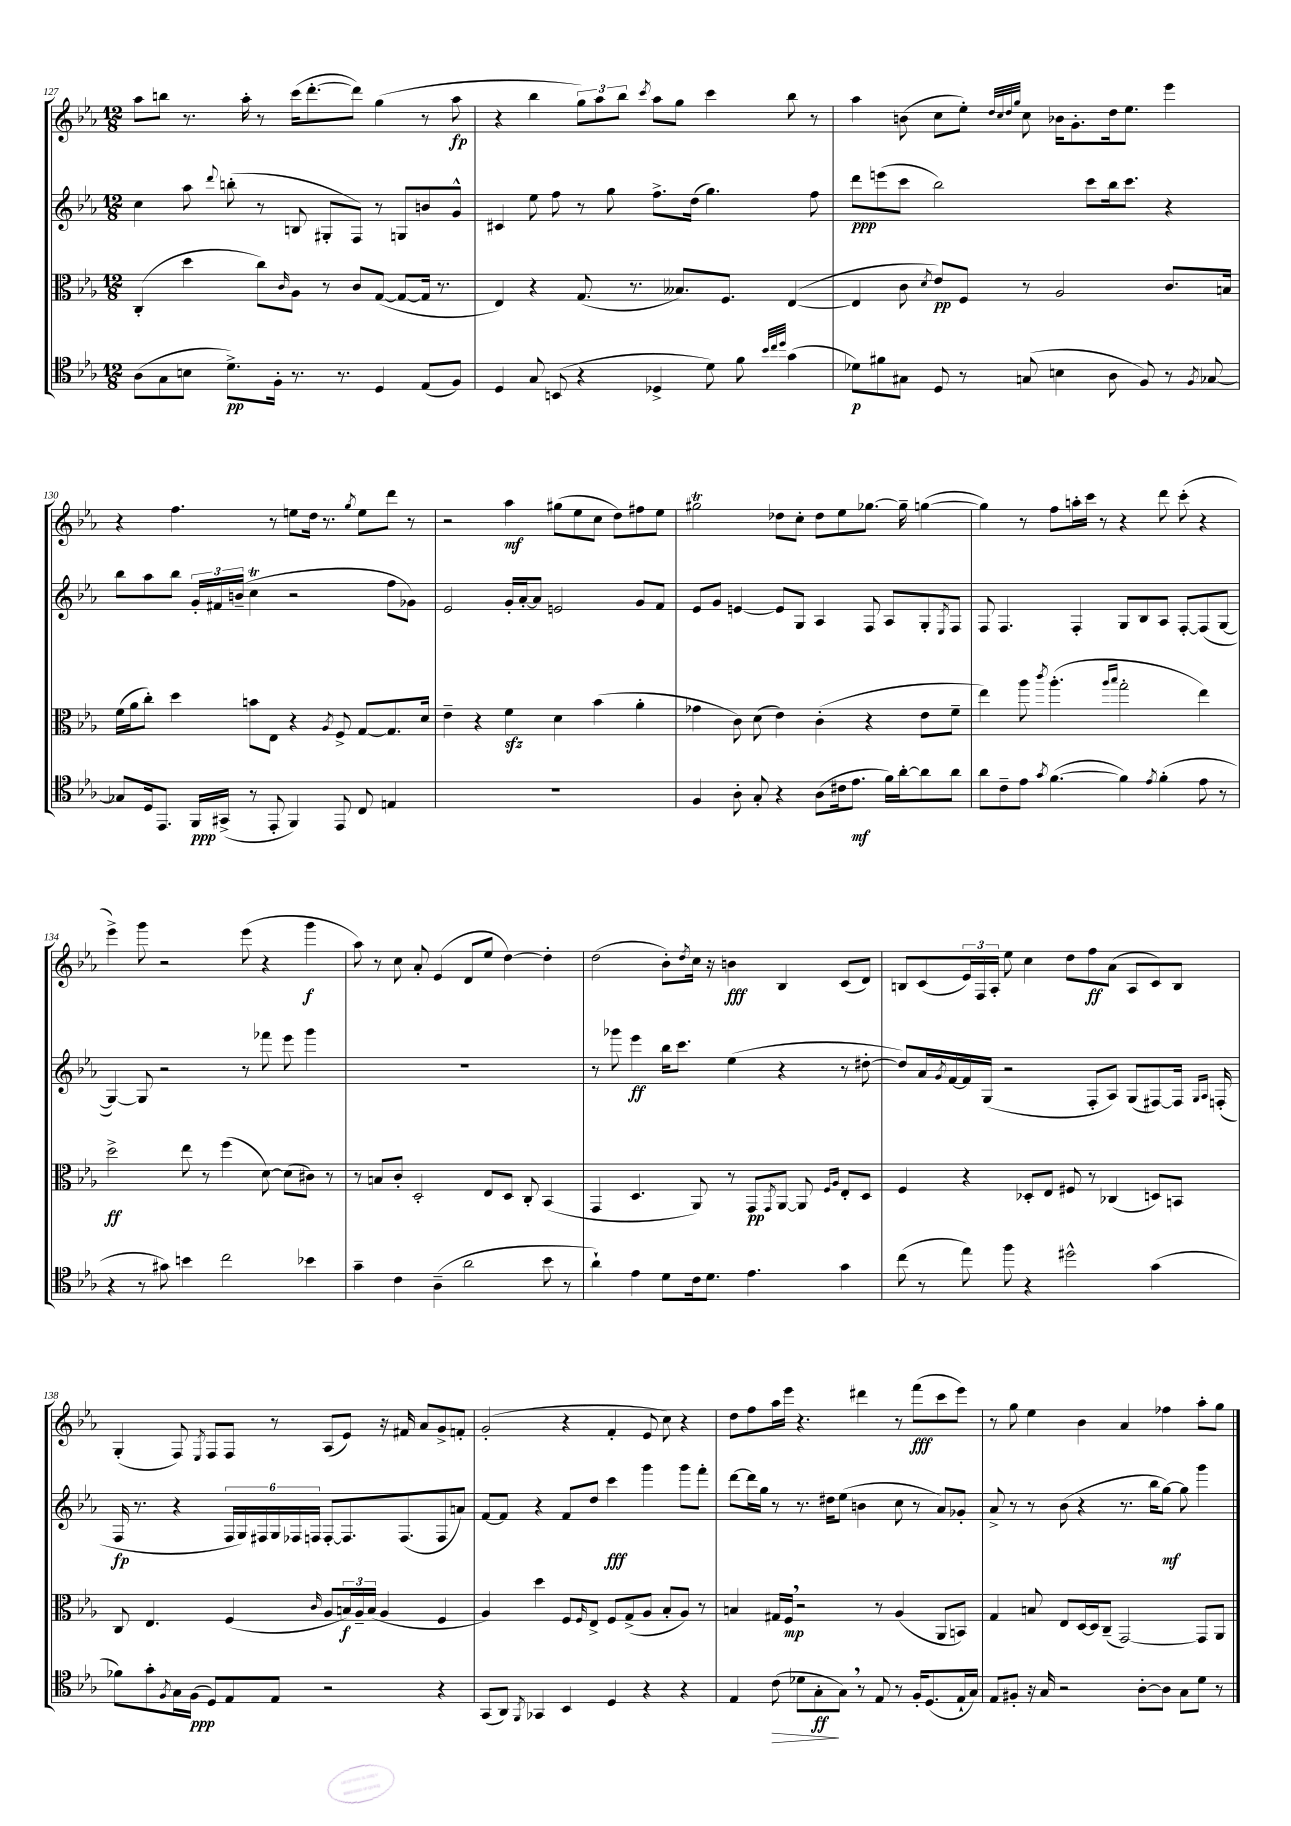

**kern	**dynam	**kern	**dynam	**kern	**dynam	**kern	**dynam
*part4	*part4	*part3	*part3	*part2	*part2	*part1	*part1
*staff4	*staff4	*staff3	*staff3	*staff2	*staff2	*staff1	*staff1
*clefC4	*	*clefC3	*	*clefG2	*	*clefG2	*
*k[b-e-a-]	*	*k[b-e-a-]	*	*k[b-e-a-]	*	*k[b-e-a-]	*
*M12/8	*	*M12/8	*	*M12/8	*	*M12/8	*
=127	=127	=127	=127	=127	=127	=127	=127
(8A-\L	.	(4C'/	.	4cc\	.	8aa-\L	.
8G\	.	.	.	.	.	8bbn\J	.
8Bn\J	.	4dd\	.	8aa-\	.	8.r	.
.	.	.	.	8qqddd/	.	.	.
8.d^\L)	pp	.	.	(8bbn'\	.	.	.
.	.	.	.	.	.	16aa-'\	.
.	.	8cc\L)	.	8r	.	8r	.
16F'\Jk	.	.	.	.	.	.	.
.	.	16qqc/	.	.	.	.	.
8.r	.	8A-\J	.	8Bn/	.	(16ccc\KL	.
.	.	.	.	.	.	[8.ddd'\	.
.	.	8r	.	8G#X'/L	.	.	.
8.r	.	.	.	.	.	.	.
.	.	8c/L	.	8F/J)	.	8ddd\J])	.
4D/	.	([8G/J	.	8r	.	(4gg\	.
.	.	8G/L_	.	8Gn/L	.	.	.
(8E-/L	.	16G/Jk]	.	8bn/	.	8r	.
.	.	8.r	.	.	.	.	.
8F/J)	.	.	.	8g^^/J	.	8aa-\	fp
=128	=128	=128	=128	=128	=128	=128	=128
4D/	.	4E-/)	.	4c#X/	.	4r	.
8G/	.	4r	.	8ee-\	.	4bb-\	.
(8BBn/	.	.	.	8ff\	.	.	.
4r	.	(8.G/	.	8r	.	12gg\L)	.
.	.	.	.	.	.	12aa-\	.
.	.	.	.	8gg\	.	.	.
.	.	.	.	.	.	12bb-\J	.
.	.	8.r	.	.	.	.	.
.	.	.	.	.	.	8qccc/	.
4D-X^/	.	.	.	8.ff^\L	.	8aa-\L	.
.	.	8.B--X/L)	.	.	.	8gg\J	.
.	.	.	.	(16dd\Jk	.	.	.
8d\)	.	.	.	4.gg\)	.	4ccc\	.
.	.	8.F/J	.	.	.	.	.
8f\	.	.	.	.	.	.	.
32qqb-/LLL	.	.	.	.	.	.	.
32qqcc/	.	.	.	.	.	.	.
32qqdd/JJJ	.	.	.	.	.	.	.
(4g\	.	([4E-/	.	.	.	8bb-\	.
.	.	.	.	8ff\	.	8r	.
=129	=129	=129	=129	=129	=129	=129	=129
8d-X\L)	p	4E-/]	.	8ddd\L	ppp	4aa-\	.
8f#X\	.	.	.	(8eeen\	.	.	.
8G#X\J	.	8c\	.	8ccc\J	.	(8bn\	.
.	.	8qd/	.	.	.	.	.
8D/	.	8e-/L)	pp	2bb-\)	.	8cc\L	.
8r	.	8F/J	.	.	.	8ee-'\J)	.
.	.	.	.	.	.	32qqdd/LLL	.
.	.	.	.	.	.	32qqcc/	.
.	.	.	.	.	.	32qqdd/	.
.	.	.	.	.	.	32qqgg/JJJ	.
(8Gn/	.	8r	.	.	.	8cc\	.
4Bn\	.	2A-/	.	.	.	16b-X\KL	.
.	.	.	.	.	.	8.g'\	.
.	.	.	.	8ccc\L	.	.	.
8A-\	.	.	.	16bb-\k	.	16dd\k	.
.	.	.	.	8.ccc\J	.	8.ee-\J	.
8F/)	.	.	.	.	.	.	.
8r	.	8.c/L	.	4r	.	4eee-\	.
8qF/	.	.	.	.	.	.	.
[8G-X/	.	.	.	.	.	.	.
.	.	16Bn/Jk	.	.	.	.	.
!!LO:LB:g=z
=130	=130	=130	=130	=130	=130	=130	=130
8G-X/L]	.	(16f\LL	.	8bb-\L	.	4r	.
.	.	16a-\J	.	.	.	.	.
16D/k	.	8cc'\J)	.	8aa-\	.	.	.
8.EE-/J	.	.	.	.	.	.	.
.	.	4dd\	.	8bb-\J	.	4.ff\	.
16FF/LL	ppp	.	.	24g'/LL	.	.	.
.	.	.	.	24f#X/	.	.	.
(16GG#X^/JJ	.	.	.	.	.	.	.
.	.	.	.	(24bn~/JJ	.	.	.
8r	.	8bn\L	.	4ccT\	.	.	.
8EE-'/	.	8E-\J	.	.	.	8r	.
4FF/)	.	4r	.	2r	.	8een\L	.
.	.	.	.	.	.	16dd\Jk	.
.	.	.	.	.	.	8.r	.
.	.	8qA-/	.	.	.	.	.
8EE-/	.	8F^/	.	.	.	.	.
.	.	.	.	.	.	8qgg/	.
8C/	.	[8G/L	.	.	.	8ee\L	.
4En/	.	8.G/]	.	8ff\L	.	8ddd\J	.
.	.	.	.	8g-X\J)	.	8r	.
.	.	16d/Jk	.	.	.	.	.
=131	=131	=131	=131	=131	=131	=131	=131
1.r	.	4e-~\	.	2e-/	.	2r	.
.	.	4r	.	.	.	.	.
.	.	4fzz\	.	16g'/LL	.	4aa-\	mf
.	.	.	.	[16a-'/J	.	.	.
.	.	.	.	8a-/J]	.	.	.
.	.	4d\	.	2en/	.	(8gg#X\L	.
.	.	.	.	.	.	8ee-\	.
.	.	(4b-\	.	.	.	8cc\J	.
.	.	.	.	.	.	8dd\L)	.
.	.	4a-'\	.	8g/L	.	8ff#X\	.
.	.	.	.	8f/J	.	8ee-\J	.
=132	=132	=132	=132	=132	=132	=132	=132
4F/	.	4g-X\	.	8e-/L	.	2gg#Xt\	.
.	.	.	.	8g/J	.	.	.
8A-'\	.	8c\)	.	[4en/	.	.	.
8G'/	.	(8d\	.	.	.	.	.
4r	.	4e-\)	.	8e/L]	.	8dd-X\L	.
.	.	.	.	8G/J	.	8cc'\J	.
(8A-\L	.	(4c'\	.	4A-/	.	8dd-\L	.
16c#X\k	.	.	.	.	.	8ee-\	.
8.e-\J	mf	.	.	.	.	.	.
.	.	4r	.	8F/	.	[8.gg-X\J	.
16f\LL)	.	.	.	8A-/L	.	.	.
[16a-'\J	.	.	.	.	.	16gg-~\]	.
8a-\]	.	8e-\L	.	8G'/	.	([4ggn\	.
.	.	.	.	8qE-/	.	.	.
8a-\J	.	8f~\J	.	8F/J	.	.	.
=133	=133	=133	=133	=133	=133	=133	=133
8a-\L	.	4ee-\)	.	8F/	.	4gg\])	.
8c~\	.	.	.	4.F/	.	.	.
8e-\J	.	8aa-\	.	.	.	8r	.
8qg/	.	8qccc/	.	.	.	.	.
([4.f\	.	(4.aa-'\	.	.	.	8ff\L	.
.	.	.	.	4F'/	.	16aan'\L	.
.	.	.	.	.	.	16ccc\JJ	.
.	.	.	.	.	.	8r	.
.	.	16qqaa-/LL	.	.	.	.	.
.	.	16qqbb-/JJ	.	.	.	.	.
4f\])	.	2gg'\	.	8G/L	.	4r	.
.	.	.	.	8B-/	.	.	.
8qe-/	.	.	.	.	.	.	.
(4f'\	.	.	.	8A-/J	.	8ddd\	.
.	.	.	.	[8F'/L	.	(8ccc'\	.
8e-\	.	4ee-\)	.	(8F/]	.	4r	.
8r	.	.	.	[8G/J	.	.	.
!!LO:LB:g=z
=134	=134	=134	=134	=134	=134	=134	=134
4r	.	2dd^\	ff	4G/_)	.	4eee-^\)	.
8r	.	.	.	8G/]	.	8ggg\	.
8g#X\)	.	.	.	2r	.	2r	.
4bn\	.	8ee-\	.	.	.	.	.
.	.	8r	.	.	.	.	.
2cc\	.	(4ff\	.	.	.	.	.
.	.	.	.	8r	.	(8eee-\	.
.	.	[8d\)	.	8fff-X\	.	4r	.
.	.	(8d\L]	.	8eee-\	.	.	.
4b-X\	.	8c#X\J)	.	4ggg\	.	4ggg\	f
.	.	8r	.	.	.	.	.
=135	=135	=135	=135	=135	=135	=135	=135
4g~\	.	8r	.	1.r	.	8aa-\)	.
.	.	8Bn/L	.	.	.	8r	.
4c\	.	8c'/J	.	.	.	8cc\	.
.	.	2D'/	.	.	.	8a-'/	.
(4A-~\	.	.	.	.	.	(4e-/	.
2a-\	.	.	.	.	.	8d/L	.
.	.	8E-/L	.	.	.	8ee-/J	.
.	.	8D/J	.	.	.	[4dd\)	.
.	.	8C'/	.	.	.	.	.
8b-\	.	(4BB-/	.	.	.	4dd'\]	.
8r	.	.	.	.	.	.	.
=136	=136	=136	=136	=136	=136	=136	=136
4a-`\)	.	4GG/	.	8r	.	(2dd\	.
.	.	.	.	8ggg-X\	.	.	.
4e-\	.	4.D/	.	4eee-\	ff	.	.
8d\L	.	.	.	16bb-\KL	.	8b-'\L)	.
.	.	.	.	8.ccc\J	.	.	.
.	.	.	.	.	.	8qdd/	.
16c\k	.	8AA-/)	.	.	.	16cc\Jk	.
8.d\J	.	.	.	.	.	16r	.
.	.	8r	.	(4ee-\	.	4bn\	fff
4.e-\	.	8GG/L	pp	.	.	.	.
.	.	8qGG/	.	.	.	.	.
.	.	[8AA-/J	.	4r	.	4B-/	.
.	.	8AA-/]	.	.	.	.	.
.	.	16qqF/LL	.	.	.	.	.
.	.	16qqA-/JJ	.	.	.	.	.
4g\	.	8E-'/L	.	8r	.	(8c/L	.
.	.	8D/J	.	[8dd#X'\	.	8d/J)	.
=137	=137	=137	=137	=137	=137	=137	=137
(8cc\	.	4F/	.	8dd#/L])	.	8Bn/L	.
8r	.	.	.	16a-/L	.	(8c/	.
.	.	.	.	8qg/	.	.	.
.	.	.	.	[16f/	.	.	.
8ee-\)	.	4r	.	16f/]	.	24e-/L)	.
.	.	.	.	.	.	24F/	.
.	.	.	.	(16G/JJ	.	.	.
.	.	.	.	.	.	24A-'/JJ	.
8ff\	.	.	.	2r	.	8ee-\	.
4r	.	8D-X'/L	.	.	.	4cc\	.
.	.	8E-/J	.	.	.	.	.
2dd#X^^\	.	8F#X/	.	.	.	8dd\L	.
.	.	8r	.	8F'/L	.	8ff\	ff
.	.	(4C-X/	.	8A-/J)	.	(8a-\J	.
.	.	.	.	(8G/L	.	8A-/L	.
(4g\	.	8Dn/L)	.	[8F#X/)	.	8c/)	.
.	.	8BBn/J	.	16F#/Jk]	.	8B/J	.
.	.	.	.	16qqG/LL	.	.	.
.	.	.	.	16qqA-/JJ	.	.	.
.	.	.	.	(16Fn'/	.	.	.
!!LO:LB:g=z
=138	=138	=138	=138	=138	=138	=138	=138
8f-X\L)	.	8C/	.	16F/	fp	(4G'/	.
.	.	.	.	8.r	.	.	.
8g'\	.	4.E-/	.	.	.	.	.
8qF/	.	.	.	.	.	.	.
16G\L	.	.	.	4r	.	8F/)	.
(16F\JJ	ppp	.	.	.	.	.	.
.	.	.	.	.	.	8qE-/	.
8D/L)	.	.	.	.	.	8F/L	.
8E-/	.	(4F/	.	24F/LL	.	8F/J	.
.	.	.	.	24G/)	.	.	.
.	.	.	.	24F#X/	.	.	.
8E-/J	.	.	.	24G/	.	8r	.
.	.	.	.	24F-X/	.	.	.
.	.	.	.	24Fn/JJ	.	.	.
.	.	16qqc/	.	.	.	.	.
2r	.	8A-/L	.	[8F'/L	.	(8A-/L	.
.	.	24Bn/L)	f	8.F/]	.	8e-/J)	.
.	.	24A-~/	.	.	.	.	.
.	.	(24B/JJ	.	.	.	.	.
.	.	4A-/	.	.	.	16r	.
.	.	.	.	(8.F/	.	16f#X/	.
.	.	.	.	.	.	8a-/L	.
4r	.	4F/	.	8F/	.	8g^/	.
.	.	.	.	8an/J)	.	8fn'/J	.
=139	=139	=139	=139	=139	=139	=139	=139
(8GG/L	.	4A-/)	.	[8f/L	.	(2g'/	.
8AA-/J)	.	.	.	8f/J]	.	.	.
8qFF/	.	.	.	.	.	.	.
4GG-X/	.	4dd\	.	4r	.	.	.
4BB-/	.	8F/L	.	8f/L	.	4r	.
.	.	16qqF/	.	.	.	.	.
.	.	8E-^/J	.	8dd/J	.	.	.
4D/	.	8F/L	.	4ccc\	fff	4f'/	.
.	.	(8G^/	.	.	.	.	.
4r	.	8A-/J	.	4ggg\	.	8e-/	.
.	.	8B-'/L	.	.	.	8cc\)	.
4r	.	8A-/J)	.	8ggg\L	.	4r	.
.	.	8r	.	8fff'\J	.	.	.
=140	=140	=140	=140	=140	=140	=140	=140
4E-/	.	4Bn/	.	[8ddd\L	.	8dd\L	.
.	.	.	.	16ddd\L]	.	8ff\	.
.	.	.	.	16gg\JJ	.	.	.
!	!LO:HP:b	!	!	!	!	!	!
(8c\	>	16G#X/LL	.	8r	.	16aa-\L	.
.	.	16F,/JJ	mp	.	.	16eee-\JJ	.
8d-X\L	.	2r	.	8.r	.	4.r	.
8G'\	ff	.	.	.	.	.	.
.	.	.	.	16dd#X\KL	.	.	.
8G,\J)	]	.	.	(8ee-\J	.	.	.
8r	.	.	.	4bn\	.	4ddd#X\	.
8E-/	.	8r	.	.	.	.	.
8r	.	(4A-/	.	8cc\	.	8r	.
16F'/KL	.	.	.	8r	.	(8fff\L	fff
(8.D/	.	.	.	.	.	.	.
.	.	8AA-/L	.	8a-/L)	.	8ccc\	.
16E-`/L	.	8BBn/J)	.	8g-X'/J	.	8eee-\J)	.
16G/JJ)	.	.	.	.	.	.	.
=141	=141	=141	=141	=141	=141	=141	=141
8E-/L	.	4G/	.	8a-^/	.	8r	.
8F#X'/J	.	.	.	8r	.	8gg\	.
16r	.	8Bn/	.	8r	.	4ee-\	.
16G/	.	.	.	.	.	.	.
2r	.	8E-/L	.	(8b-\	.	.	.
.	.	[16D/L	.	4r	.	4b-\	.
.	.	16D/J]	.	.	.	.	.
.	.	(8C~/J	.	.	.	.	.
.	.	[2GG/)	.	8.r	.	4a-/	.
[8A-'\L	.	.	.	.	.	.	.
.	.	.	.	16bb-\KL	.	.	.
8A-\J]	.	.	.	[8gg\J)	mf	4ff-X\	.
8G\L	.	.	.	8gg\]	.	.	.
8d\J	.	8GG/L]	.	4ggg\	.	8aa-'\L	.
8r	.	8AA-/J	.	.	.	8gg\J	.
==	==	==	==	==	==	==	==
*-	*-	*-	*-	*-	*-	*-	*-
